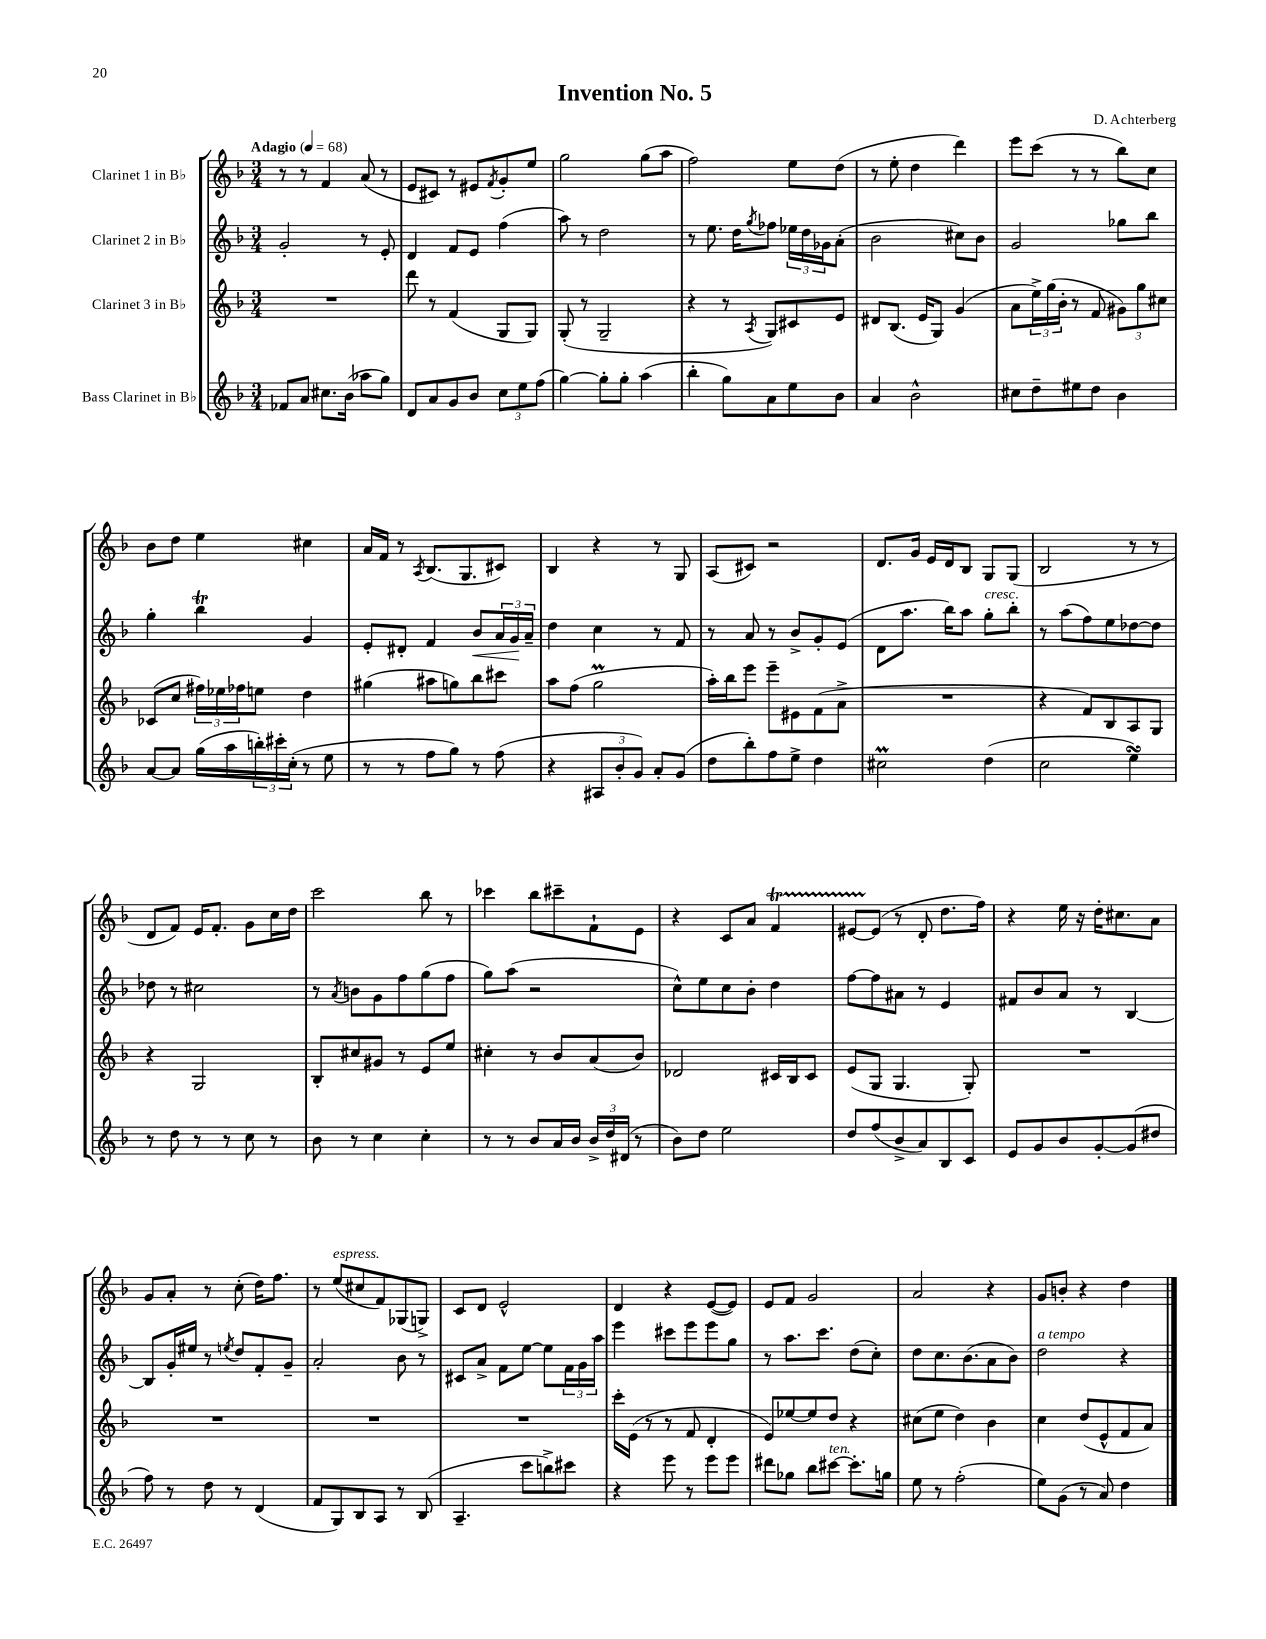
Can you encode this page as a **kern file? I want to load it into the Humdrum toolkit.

**kern	**kern	**kern	**kern
*staff4	*staff3	*staff2	*staff1
*clefG2	*clefG2	*clefG2	*clefG2
*k[b-]	*k[b-]	*k[b-]	*k[b-]
*M3/4	*M3/4	*M3/4	*M3/4
*MM68	*MM68	*MM68	*MM68
8f-	2.r	2g'	8r
8a	.	.	8r
8.cc#	.	.	4f
(16b-	.	.	.
8aa-	.	8r	(8a
8gg)	.	8e'	8r
=	=	=	=
8d	8ddd	4d	8e
8a	8r	.	8c#)
8g	(4f	8f	8r
8b-	.	8e	8e#
.	.	.	8qf
12cc	8G	(4ff	8g'
12ee	.	.	.
.	8G)	.	8ee
(12ff	.	.	.
=	=	=	=
[4gg)	(8G'	8aa)	2gg
.	8r	8r	.
8gg']	2G~	2dd	.
8gg'	.	.	.
(4aa	.	.	(8gg
.	.	.	8aa
=	=	=	=
4bb-'	4r	8r	2ff)
.	.	8.ee	.
8gg)	8r	.	.
.	.	16dd	.
.	8qA	8qgg	.
8a	8G)	8ff-	.
8ee	8c#	24ee-	8ee
.	.	24dd	.
.	.	24g-	.
8b-	8e	(8a'	(8dd
=	=	=	=
4a	8d#	2b-	8r
.	(8.B-	.	8ee'
2b-^^	.	.	4dd
.	16e	.	.
.	8G)	.	.
.	(4g	8cc#)	4ddd)
.	.	8b-	.
=	=	=	=
8cc#	8a	2g	8eee
8dd~	24ee^)	.	(8ccc
.	(24gg	.	.
.	24b-'	.	.
8ee#	8r	.	8r
8dd	8f	.	8r
4b-	12g#)	8gg-	8bb-)
.	12gg	.	.
.	.	8bb-	8cc
.	12cc#	.	.
=	=	=	=
[8a	(8c-	4gg'	8b-
8a]	8cc	.	8dd
(16gg	24ff#)	4bb-	4ee
.	24ee-	.	.
16aa	.	.	.
.	24ff-	.	.
24bb')	8ee	.	.
24ccc#'	.	.	.
(24cc'	.	.	.
8r	4dd	4g	4cc#
8ee	.	.	.
=	=	=	=
8r	(4gg#	8e'	16a
.	.	.	16f
8r	.	8d#'	8r
.	.	.	8qA
8ff	8aa#	4f	(8.B-
8gg)	8gg)	.	.
.	.	.	8.G
8r	8bb-	8b-	.
(8ff	8ccc#	24a	8c#)
.	.	24g	.
.	.	24a~	.
=	=	=	=
4r	8aa	4dd	4B-
.	(8ff	.	.
12A#	2gg	4cc	4r
12b-'	.	.	.
12g)	.	.	.
8a'	.	8r	8r
(8g	.	8f	8G
=	=	=	=
8dd	16aa')	8r	(8A
.	16bb-	.	.
8bb-')	8eee	8a	8c#)
8ff	8eee~	8r	2r
8ee^	8e#	8b-^	.
4dd	(8f	8g'	.
.	8a^	(8e	.
=	=	=	=
2cc#	2.r	8d	8.d
.	.	8.aa	.
.	.	.	16g
.	.	.	16e
.	.	16bb-)	16d
.	.	8aa	8B-
(4dd	.	8gg'	8G
.	.	8bb-'	(8G
=	=	=	=
2cc	4r	8r	2B-
.	.	(8aa	.
.	8f)	8ff)	.
.	8B-	8ee	.
4ee)	8A	[8dd-	8r
.	8G	8dd-]	8r
=	=	=	=
8r	4r	8dd-	8d
8dd	.	8r	8f)
8r	2G	2cc#	16e
.	.	.	8.f'
8r	.	.	.
8cc	.	.	8g
8r	.	.	16cc
.	.	.	16dd
=	=	=	=
8b-	8B-'	8r	2ccc
.	.	8qa	.
8r	8cc#	8b	.
4cc	8g#	8g	.
.	8r	8ff	.
4cc'	8e	(8gg	8bb-
.	8ee	8ff	8r
=	=	=	=
8r	4cc#'	8gg)	4ccc-
8r	.	(8aa	.
8b-	8r	2r	8bb-
16a	8b-	.	8ccc#~
16b-	.	.	.
24b-^	(8a	.	8f`
24dd	.	.	.
(24d#	.	.	.
8r	8b-)	.	8e
=	=	=	=
8b-)	2d-	8cc^^)	4r
8dd	.	8ee	.
2ee	.	8cc	8c
.	.	8b-'	8a
.	16c#	4dd	4f
.	16B-	.	.
.	8c#	.	.
=	=	=	=
8dd	(8e	[8ff	[8e#
(8ff	8G	8ff]	(8e#]
8b-^	4.G	8a#	8r
8a)	.	8r	8d'
8B-	.	4e	8.dd
8c	8G')	.	.
.	.	.	16ff)
=	=	=	=
8e	2.r	8f#	4r
8g	.	8b-	.
8b-	.	8a	16ee
.	.	.	16r
[8g'	.	8r	16dd'
.	.	.	8.cc#
(8g]	.	[4B-	.
8dd#	.	.	8a
=	=	=	=
8ff)	2.r	8B-]	8g
8r	.	16g'	8a'
.	.	16ee#	.
8dd	.	8r	8r
.	.	8qee	.
8r	.	8dd	(8cc'
(4d	.	8f'	16dd)
.	.	.	8.ff
.	.	8g~	.
=	=	=	=
8f	2.r	2a'	8r
8G)	.	.	(8ee
8B-	.	.	8cc#
8A	.	.	8f)
8r	.	8b-	(8G-
(8B-	.	8r	8G^)
=	=	=	=
4.A~	2.r	8c#	8c
.	.	8a^	8d
.	.	8f	2e^^
8ccc	.	[8ee	.
8bb^)	.	8ee]	.
8ccc#	.	24f	.
.	.	24g	.
.	.	24aa	.
=	=	=	=
4r	16ccc'	4eee	4d
.	(16e	.	.
.	8r	.	.
8eee	8r	8ccc#	4r
8r	8f	8eee	.
8eee	4d'	8eee	([8e
8eee	.	8gg	8e])
=	=	=	=
8ddd#	8e)	8r	8e
8gg-	[8ee-	8.aa	8f
8bb-	8ee-]	.	2g
.	.	8.ccc	.
[8ccc#	8dd	.	.
8.ccc#']	4r	(8dd	.
.	.	8cc')	.
16gg	.	.	.
=	=	=	=
8ee	(8cc#	8dd	2a
8r	8ee	8.cc	.
(2ff'	4dd)	.	.
.	.	(8.b-	.
.	4b-	8a	4r
.	.	8b-)	.
=	=	=	=
8ee)	4cc	2dd	8g
(8g	.	.	8b'
8r	(8dd	.	4r
8a)	8e^^	.	.
4dd	8f	4r	4dd
.	8a)	.	.
==	==	==	==
*-	*-	*-	*-
